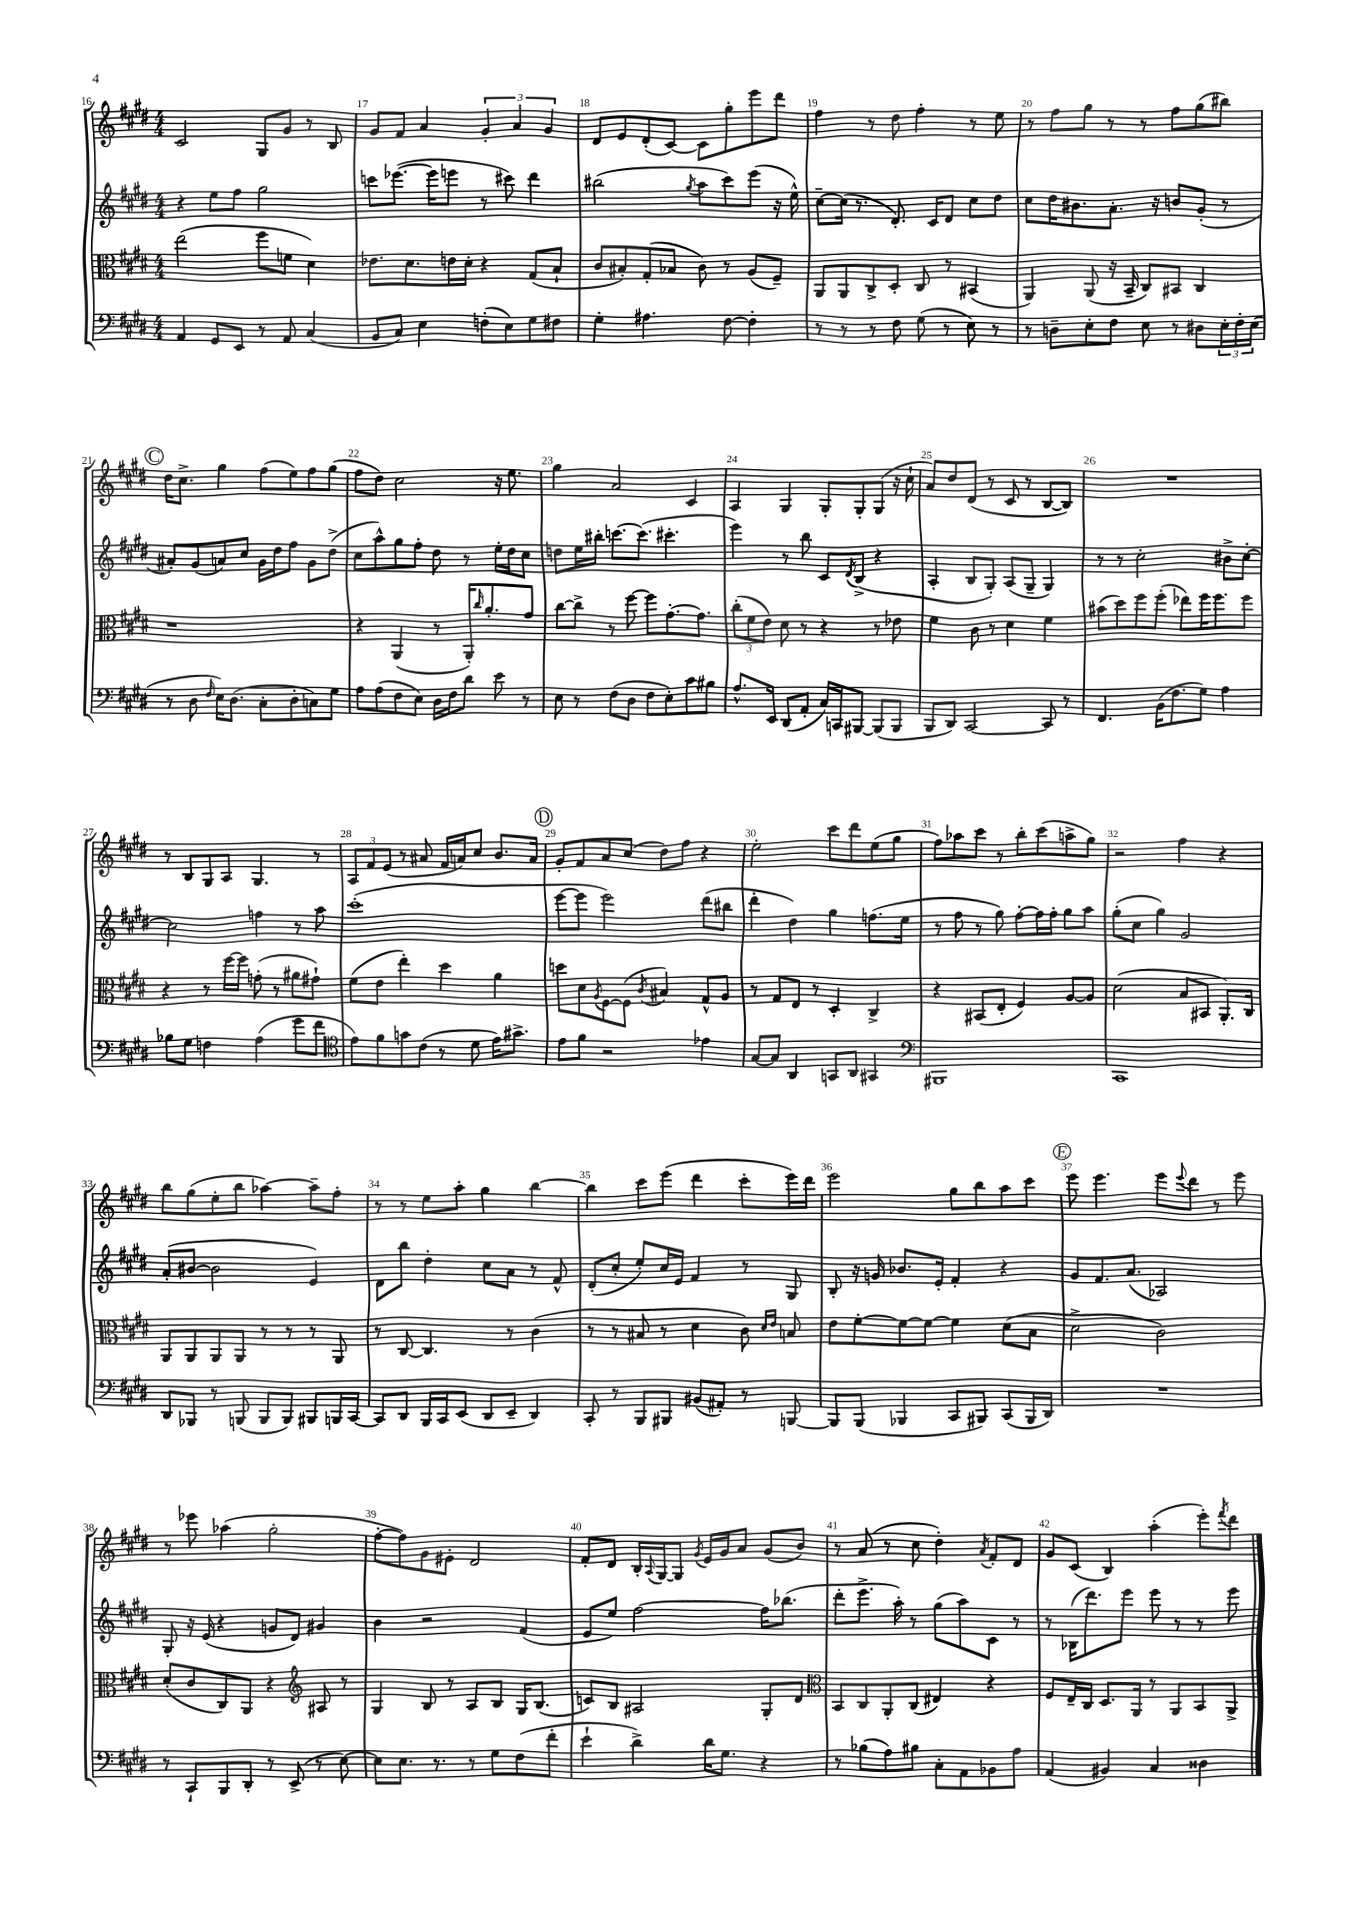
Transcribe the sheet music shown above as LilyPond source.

<<
\new StaffGroup <<
\new Staff = "s0" {
    \clef treble \key e \major \numericTimeSignature \time 4/4
    cis'2 gis8 gis'8 r8 b8 |
    gis'8 fis'8 a'4 \tuplet 3/2 { gis'4-. a'4 gis'4 } |
    dis'8 e'8 dis'8-.( cis'8~) cis'8 gis''8-. e'''8 dis'''8 |
    fis''4 r8 dis''8 fis''4-. r8 e''8 |
    r8 fis''8 gis''8 r8 r8 fis''8 gis''8( bis''8) |
    \mark \markup { \circle "C" } dis''16 cis''8.-> gis''4 fis''8( e''8) fis''8 gis''8( |
    fis''8 dis''8) cis''2 r16 e''8. |
    gis''4 a'2 cis'4 |
    a4 gis4 gis8-. gis8-. gis8( r16 cis''16-! |
    a'8) dis''8 dis'8( r8 cis'8 r8 b8~ b8) |
    R1 |
    r8 b8 gis8 a8 gis4. r8 |
    \tuplet 3/2 { a8 fis'8 e'8( } r8 ais'8 fis'16 a'16) cis''8 b'8. a'16 |
    \mark \markup { \circle "D" } gis'8-. fis'8 a'8 cis''8( dis''8) fis''8 r4 |
    e''2-. cis'''8 dis'''8 e''8( gis''8 |
    fis''8) aes''8 cis'''8 r8 b''8-. cis'''8( a''8-> gis''8) |
    r2 fis''4 r4 |
    b''8 gis''8( e''8-. b''8 aes''4~) aes''8-- fis''8-. |
    r8 r8 e''8 a''8-. gis''4 b''4~ |
    b''4 cis'''8 e'''8( dis'''4 cis'''8-. e'''16) dis'''16 |
    e'''2 gis''8 b''8 a''8 cis'''8 |
    \mark \markup { \circle "E" } e'''8 e'''4. e'''8 \appoggiatura { e'''8 } dis'''8 r8 e'''8 |
    r8 ees'''8 aes''4( gis''2-. |
    fis''8~-. fis''8) gis'8 eis'8-. dis'2 |
    fis'8-. dis'8 b16-. \appoggiatura { a8 } gis16~ gis8 \acciaccatura { gis'8 } e'16 gis'16 a'8 gis'8( b'8) |
    r8 a'8( r8 cis''8 dis''4-.) \acciaccatura { a'8 } fis'8-. dis'8 |
    gis'8 cis'8( b4) a''4-.( e'''8-.) \acciaccatura { fis'''8 } dis'''8 \bar "|." |
}
\new Staff = "s1" {
    \clef treble \key e \major \numericTimeSignature \time 4/4
    r4 e''8 fis''8 gis''2 |
    c'''8 ees'''8.~( ees'''16 e'''8 r8 cis'''8) dis'''4 |
    bis''2( \acciaccatura { gis''8 } a''8 cis'''8) e'''8( r16 e''16-^) |
    cis''8~-- cis''16( r8. dis'8.-.) cis'16 dis'8 cis''8 dis''8 |
    cis''8 dis''16 bis'8. a'8.-. r16 b'8 gis'8-.( r8 |
    \mark \markup { \circle "C" } ais'8-.) gis'8( a'8) cis''8 gis'16 dis''16 fis''8 gis'8 dis''8->( |
    cis''8 a''8-^) gis''8 fis''8-. dis''8 r8 e''16-. dis''16 cis''8 |
    d''8 e''16 bis''16-. c'''8.~ c'''8.( cis'''4.-. |
    e'''4) r8 b''8 cis'8 \acciaccatura { dis'8 } b8->( r4 |
    a4-. b8 gis8-.) a8( gis8-- gis4) |
    r8 r8 cis''2-. bis'8-> cis''8~-. |
    cis''2 f''4 r8 a''8 |
    cis'''1-.( |
    \mark \markup { \circle "D" } e'''8~ e'''8 e'''2) dis'''8( bis''8 |
    dis'''4-. dis''4) gis''4 f''8.( e''16 |
    r8 fis''8 r8 gis''8) fis''8~-. fis''16 fis''16-. gis''8 a''8 |
    gis''8-.( cis''8 gis''4) gis'2 |
    a'8-.( bis'8~ bis'2 e'4) |
    dis'8 b''8 dis''4-. cis''8 a'8 r8 fis'8-^ |
    dis'8-.( cis''8-. e''8-.) cis''16 e'16 fis'4 r8 gis8 |
    b8-. r16 g'16 bes'8. e'16-. fis'4-. r4 |
    \mark \markup { \circle "E" } gis'8 fis'8. a'8.( aes2) |
    gis8-. r16 e'16( r4 g'8 dis'8) gis'4 |
    b'4 r2 fis'4( |
    e'8 e''8) fis''2~ fis''16 bes''8.( |
    dis'''8-. e'''8.-> a''16-.) r8 gis''8( a''8) cis'8 r8 |
    r8 bes16( dis'''8.) e'''8 e'''8 r8 r8 e'''8 \bar "|." |
}
\new Staff = "s2" {
    \clef alto \key e \major \numericTimeSignature \time 4/4
    e''2( fis''8 f'8 dis'4) |
    ees'8. dis'8. e'16 dis'16-. r4 gis8( b8-! |
    cis'8 bis8-.) gis8-.( bes8 cis'8) r8 a8( fis8--) |
    a,8 a,8 cis8-> dis8-. cis8 r8 bis,4( |
    a,4) a,8( r16 b,16-- cis8) bis,8 cis4 |
    \mark \markup { \circle "C" } r1 |
    r4 a,4( r8 a,16-.) \grace { cis''16 } a'8.-. gis'8 |
    cis''8~ cis''8-> r8 fis''8~ fis''8 gis'8.~-. gis'8. |
    \tuplet 3/2 { cis''8-.( fis'8 e'8) } dis'8 r8 r4 r8 ees'8 |
    fis'4 cis'8 r8 dis'4 fis'4 |
    bis'8( dis''8) fis''8 fis''8-.( ees''8) fis''16 fis''8. fis''8 |
    r4 r8 fis''16~ fis''16 g'8-.( r8 ais'8 gis'8-!) |
    fis'8( e'8 e''4-.) dis''4 a'4 |
    \mark \markup { \circle "D" } d''8 dis'8 \acciaccatura { a8 } fis8~ fis8( \acciaccatura { cis'8 } bis4) gis8-^ a8 |
    r8 gis8 e8 r8 dis4-. cis4-> |
    r4 bis,8( e8-. fis4) a8~ a8 |
    dis'2( b8 bis,8 a,8.-.) cis16 |
    a,8 a,8 a,8 a,8 r8 r8 r8 a,8 |
    r8 cis8~ cis4. r8 cis'4( |
    r8 r8 bis8 r8 dis'4 cis'8) \grace { dis'16 e'16 } b8 |
    e'8 fis'8~-. fis'8~ fis'8~ fis'4 dis'8( b8 |
    \mark \markup { \circle "E" } dis'2-> cis'2) |
    dis'8-.( cis'8 cis8) a,8 r4 \clef treble ais8 r8 |
    gis4 b8 r8 a8 b8 gis16 b8.( |
    c'8) b8 ais2 gis8-. dis'8 |
    \clef alto b,8 cis8 a,8-. cis8( eis4) r4 |
    fis8 e16-- cis16 dis8. a,16 r8 a,8 b,8 a,8-> \bar "|." |
}
\new Staff = "s3" {
    \clef bass \key e \major \numericTimeSignature \time 4/4
    a,4 gis,8 e,8 r8 a,8 cis4( |
    b,8 cis8) e4 f8-.( e8) gis8 fis8 |
    gis4-. ais4. fis8~ fis4-. |
    r8 r8 r8 fis8 gis8( r8 e8) r8 |
    r8 d8-- e8-. fis8 e8 r8 dis8 \tuplet 3/2 { e16-. fis16-. e16( } |
    \mark \markup { \circle "C" } r8 dis8 \grace { fis16 } e16) dis8.( cis8-. dis8-. c8) gis8 |
    a8 a8( fis8 e8) dis16 fis16 dis'8 e'8 r8 |
    e8 r8 fis8( dis8 fis8 e8-.) cis'8 bis8 |
    a8.-^ e,16 dis,8( a,8-. cis16) c,16 bis,,8~ bis,,8( bis,,8 |
    b,,8 dis,8) cis,2~ cis,8 r8 |
    fis,4. b,16( fis8. gis8) a4 |
    bes8 gis8 f4 a4( gis'8 fis'8 |
    \clef tenor e'8) fis'8 g'8 cis'8( r8 dis'8 e'16) gis'8.-> |
    \mark \markup { \circle "D" } e'8 fis'8 r2 ees'4 |
    gis8~ gis8 a,4 g,8 a,8 gis,4 |
    \clef bass bis,,1 |
    cis,1 |
    dis,8 bes,,8 r8 b,,8( b,,8 b,,8) bis,,8 b,,16 cis,16~ |
    cis,8 dis,8 b,,16 cis,16 e,8( dis,8 e,8-- dis,4) |
    cis,8-. r8 b,,8 bis,,8 bis,8( ais,8-.) r8 b,,8~ |
    b,,8 b,,8( bes,,4 cis,8 bis,,8) cis,8( bis,,16 dis,16) |
    \mark \markup { \circle "E" } R1 |
    r8 cis,8-! b,,8 dis,8-. r8 e,8->( r8 e8~) |
    e8 e8. r8. r8 gis8 fis8( fis'8-. |
    e'4-! dis'4->) dis'16 gis8. r4 |
    r8 bes8( a8) bis8 cis8-. a,8 bes,8 a8 |
    a,4( bis,4) cis4 disis4 \bar "|." |
}
>>
>>
\layout { \context { \Score currentBarNumber = #16 \override BarNumber.break-visibility = ##(#f #t #t) barNumberVisibility = #all-bar-numbers-visible } }
